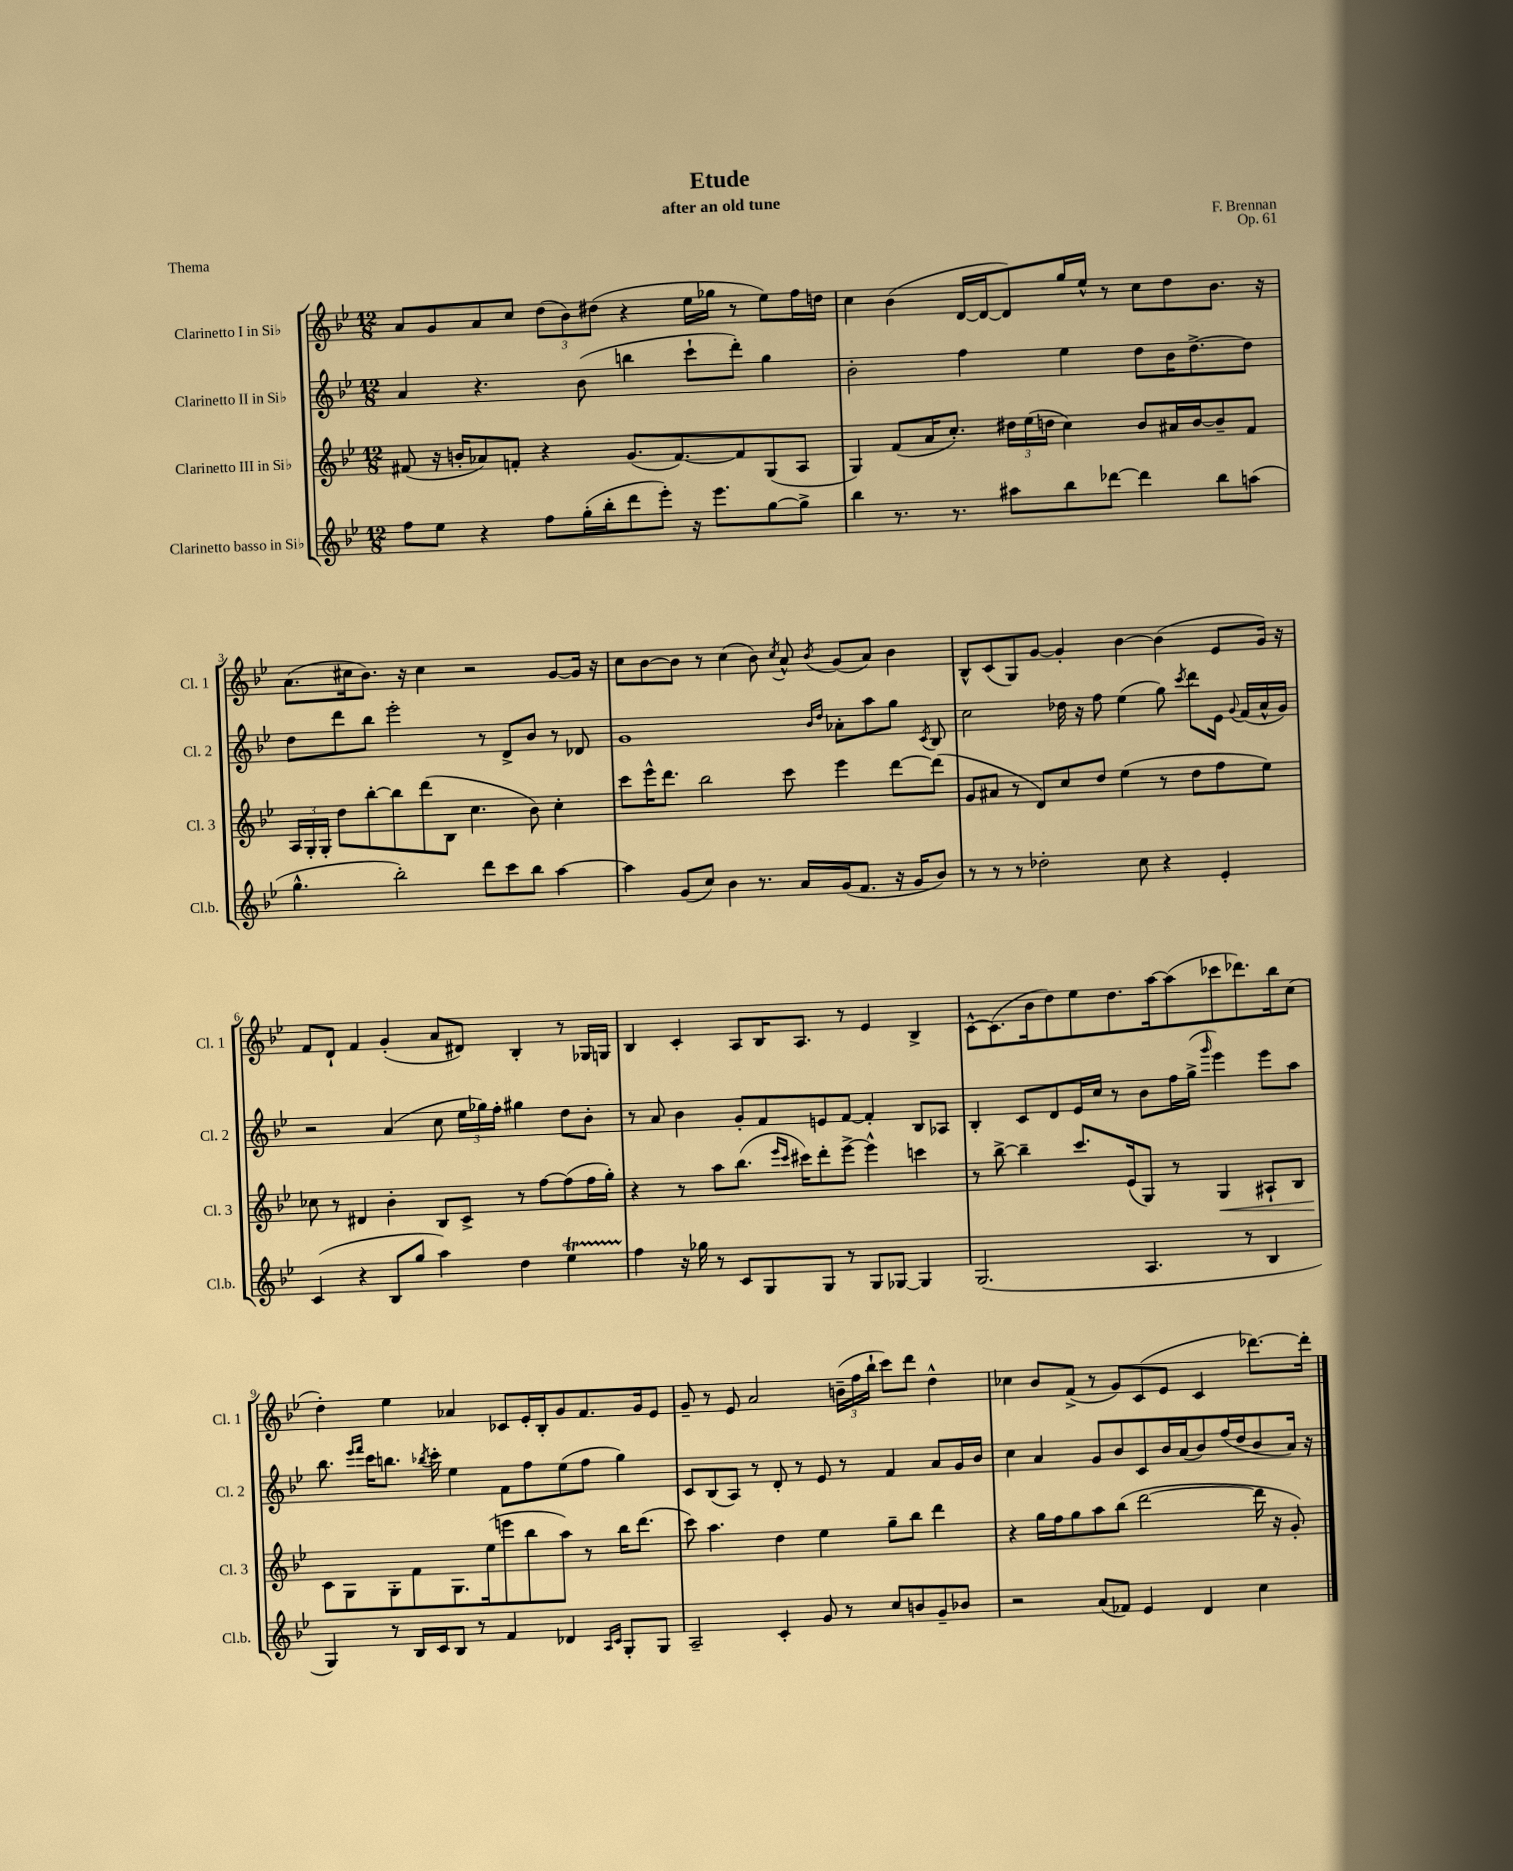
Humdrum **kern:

**kern	**kern	**dynam	**kern	**kern
*part4	*part3	*part3	*part2	*part1
*staff4	*staff3	*staff3	*staff2	*staff1
*I"Clarinetto basso in Si♭	*I"Clarinetto III in Si♭	*	*I"Clarinetto II in Si♭	*I"Clarinetto I in Si♭
*I'Cl.b.	*I'Cl. 3	*	*I'Cl. 2	*I'Cl. 1
*clefG2	*clefG2	*	*clefG2	*clefG2
*k[b-e-]	*k[b-e-]	*	*k[b-e-]	*k[b-e-]
*M12/8	*M12/8	*	*M12/8	*M12/8
=1	=1	=1	=1	=1
8ff\L	(8f#X/	.	4a/	8a/L
8ee-\J	16r	.	.	8g/
.	16bn'/KL	.	.	.
4r	8a-X/)	.	4.r	8a/
.	8fn'/J	.	.	8cc/J
8ff\L	4r	.	.	(12dd\L
.	.	.	.	12b-\)
(16gg'\L	.	.	(8b-\	.
.	.	.	.	(12dd#X\J
16bb-'\J	.	.	.	.
8ddd\	(8.g/L	.	4bbn\	4r
8eee-'\J)	.	.	.	.
.	[8.f/)	.	.	.
16r	.	.	8ccc`\L	16ee-\LL
8.eee-\L	.	.	.	16gg-X\JJ
.	8f/]	.	8ddd'\J)	8r
[8gg\	(8G/	.	4gg\	8ee-\L)
8gg^\J]	8A/J	.	.	16ff\L
.	.	.	.	16ddn\JJ
=2	=2	=2	=2	=2
4bb-\	4G/)	.	2b-'\	4cc\
8.r	(8f/L	.	.	(4b-\
.	16a/K	.	.	.
8.r	8.cc'/J)	.	.	.
.	.	.	4ff\	[16d/LL
.	.	.	.	16d/J_
8aa#X\L	24dd#X\LL	.	.	8d/])
.	(24ee-\	.	.	.
.	24ddn\JJ	.	.	.
8bb-\	4cc\)	.	4ee-\	16gg/L
.	.	.	.	16ee-^^/JJ
[8ddd-X\J	.	.	.	8r
4ddd-\]	8b-/L	.	8dd\L	8cc\L
.	16a#X/L	.	16b-\K	8dd\
.	[16b-/J	.	[8.dd^\	.
8bb-\L	8b-~/]	.	.	8.b-\J
(8aan\J	8f/J	.	8dd\J]	.
.	.	.	.	16r
!!LO:LB:g=z
=3	=3	=3	=3	=3
4.gg^^\	24A/LL	.	8dd\L	(8.a\L
.	24G'/	.	.	.
.	24G'/JJ	.	.	.
.	8dd\L	.	8ddd\	.
.	.	.	.	16cc#X\k
.	[8bb-'\	.	8bb-\J	8.b-\J)
2bb-'\)	8bb-\]	.	2eee-'\	.
.	.	.	.	16r
.	(8ddd\	.	.	4cc#\
.	8B-\J	.	.	.
.	4.cc\	.	.	2r
8ddd\L	.	.	8r	.
8ccc\	.	.	8d^/L	.
8bb-\J	8b-\)	.	8b-/J	.
[4aa\	4cc'\	.	8r	[8g/L
.	.	.	8d-X/	16g/Jk]
.	.	.	.	16r
=4	=4	=4	=4	=4
4aa\]	8ccc\L	.	1g	8cc\L
.	16eee-^^\K	.	.	[8b-\
.	8.ddd\J	.	.	.
(8g/L	.	.	.	8b-\J]
8cc/J)	2bb-\	.	.	8r
4b-\	.	.	.	(4cc\
8.r	.	.	.	8b-\)
.	.	.	.	8qcc/
.	8ccc\	.	.	8a^^/
16a/LL	.	.	.	.
.	.	.	16qqb-/LL	.
.	.	.	16qqdd/JJ	8qb-/
(16g/J	4eee-\	.	8a-X'\L	(8g/L
8.f/J	.	.	.	.
.	.	.	8aa\	8a/J)
16r	[8ddd\L	.	8gg\J	4b-\
16g/KL	.	.	.	.
.	.	.	8qc/	.
8b-/J)	(8ddd\J]	.	8B-/	.
=5	=5	=5	=5	=5
8r	8g/L	.	2cc\	8B-^^/L
8r	8a#X/J	.	.	(8c/
8r	8r	.	.	8G/)
2dd-X'\	8d/L)	.	.	[8g/J
.	8cc/	.	16dd-X\	4g'/]
.	.	.	16r	.
.	8dd/J	.	8ff\	.
.	(4ee-\	.	(4ee-\	[4b-\
8cc\	.	.	.	.
4r	8r	.	8gg\)	(4b-\]
.	.	.	8qccc/	.
.	8dd\L	.	8ddd\L	.
4e-'/	8ff\	.	16e-\Jk	8e-/L
.	.	.	8qqg/	.
.	.	.	(16f/LL	.
.	8ee-\J)	.	16a^^/	16g/Jk)
.	.	.	16g/JJ)	16r
!!LO:LB:g=z
=6	=6	=6	=6	=6
(4c/	8cc-X\	.	2r	8f/L
.	8r	.	.	8d`/J
4r	4d#X/	.	.	4f/
8B-/L	4b-'\	.	(4a/	(4g'/
8gg/J	.	.	.	.
4aa\)	8B-/L	.	8cc\	8a/L
.	8c^/J	.	24ee-\LL	8d#X/J)
.	.	.	24gg-X\)	.
.	.	.	24ff'\JJ	.
4dd\	8r	.	4gg#X\	4B-'/
.	[8ff\L	.	.	.
4ee-T\	(8ff\]	.	8dd\L	8r
.	16ff\L	.	8b-'\J	16G-X/LL
.	16gg'\JJ)	.	.	16Gn/JJ
=7	=7	=7	=7	=7
4ff\	4r	.	8r	4B-/
.	.	.	8a/	.
16r	8r	.	4b-\	4c'/
16gg-X\	.	.	.	.
8r	8aa\L	.	.	.
8c/L	(8.bb-\J	.	8g'/L	8A/L
8G/	.	.	8f/	16B-/K
.	16qqeee-/LL	.	.	.
.	16qqccc/JJ	.	.	.
.	16ccc#X\KL)	.	.	8.A/J
8G/J	8ddd'\	.	8en/	.
8r	[8eee-^\J	.	[8f/J	8r
8G/L	4eee-^^\]	.	4f'/]	4e-/
[8G-X/J	.	.	.	.
4G-/]	4cccn\	.	8B-/L	4B-^/
.	.	.	8A-X/J	.
=8	=8	=8	=8	=8
(2.G/	8r	.	4B-'/	[8c^^\L
.	[8bb-^\	.	.	(8.c\]
.	4bb-~\]	.	8c/L	.
.	.	.	.	16b-\k
.	.	.	8d/	8dd\)
.	8.ccc/L	.	16e-/L	8ee-\
.	.	.	16cc/JJ	.
.	.	.	8r	8.dd\
.	(16e-/k	.	.	.
4.A/	8G/J)	.	8b-\L	.
.	.	.	.	[16aa\k
.	8r	.	16ff\L	(8aa\]
.	.	.	(16gg^\JJ	.
.	.	.	16qqggg/	.
!	!	!LO:HP:b	!	!
.	4G/	<	4eee-\)	8ccc-X\
8r	.	.	.	8.ddd-X\)
4B-/	8A#X`/L	.	8eee-\L	.
.	.	.	.	16bb-\k
.	8B-/J	.	8aa\J	(8cc\J
!!LO:LB:g=z
=9	=9	=9	=9	=9
4G/)	8c\L	.	8.bb-\	4dd'\)
.	8G\	[	.	.
.	.	.	16qqeee-/LL	.
.	.	.	16qqfff/JJ	.
.	.	.	16ccc\KL	.
8r	8G'\	.	8.bbn\J	4ee-\
16B-/LL	8f\	.	.	.
.	.	.	8qbb-X/	.
16c/J	.	.	16ccc'\	.
8B-/J	8.G\	.	4ee-\	4a-X/
8r	.	.	.	.
.	(16ee-\k	.	.	.
4f/	8eeen\	.	8f\L	8c-X/L
.	8bb-\	.	8ff\	16e-'/L
.	.	.	.	16B-'/J
4d-X/	8aa\J)	.	(8ee-\	8g/
.	8r	.	8ff\J	8.f/
16qqA/LL	.	.	.	.
16qqc/JJ	.	.	.	.
8G'/L	16bb-\KL	.	4gg\)	.
.	(8.ddd\J	.	.	16g/k
8G/J	.	.	.	8e-/J
=10	=10	=10	=10	=10
2A~/	8ccc\)	.	8c/L	8g~/
.	4.aa\	.	(8B-/	8r
.	.	.	8A/J)	8e-/
.	.	.	8r	2a/
4c'/	4dd\	.	8d'/	.
.	.	.	8r	.
8g/	4ee-\	.	8e-/	.
8r	.	.	8r	(24bn~\LL
.	.	.	.	24ff\
.	.	.	.	24bb-`\JJ
8cc/L	8gg~\L	.	4f/	8ccc\L)
8bn/	8bb-\J	.	.	8ddd\J
8g~/	4ddd\	.	8a/L	4dd^^\
8b-X/J	.	.	16g/L	.
.	.	.	16b-/JJ	.
=11	=11	=11	=11	=11
2r	4r	.	4cc\	4cc-X\
.	16gg\LL	.	4a/	8b-/L
.	16ff\J	.	.	.
.	8gg\	.	.	(8f^/J
(8a/L	8aa\	.	8g/L	8r
8f-X/J)	(8bb-\J	.	8b-/	8g/L)
4e-/	[2ddd\	.	8c/	(8c/
.	.	.	16b-/L	8e-/J
.	.	.	(16a/J	.
4d/	.	.	8b-/)	4c/
.	.	.	(16ff/L	.
.	.	.	16dd/J	.
4cc\	16ddd\]	.	8b-/	[8.ddd-X\L)
.	16r	.	.	.
.	8g'/)	.	16a/Jk)	.
.	.	.	16r	16ddd-'\Jk]
==	==	==	==	==
*-	*-	*-	*-	*-
